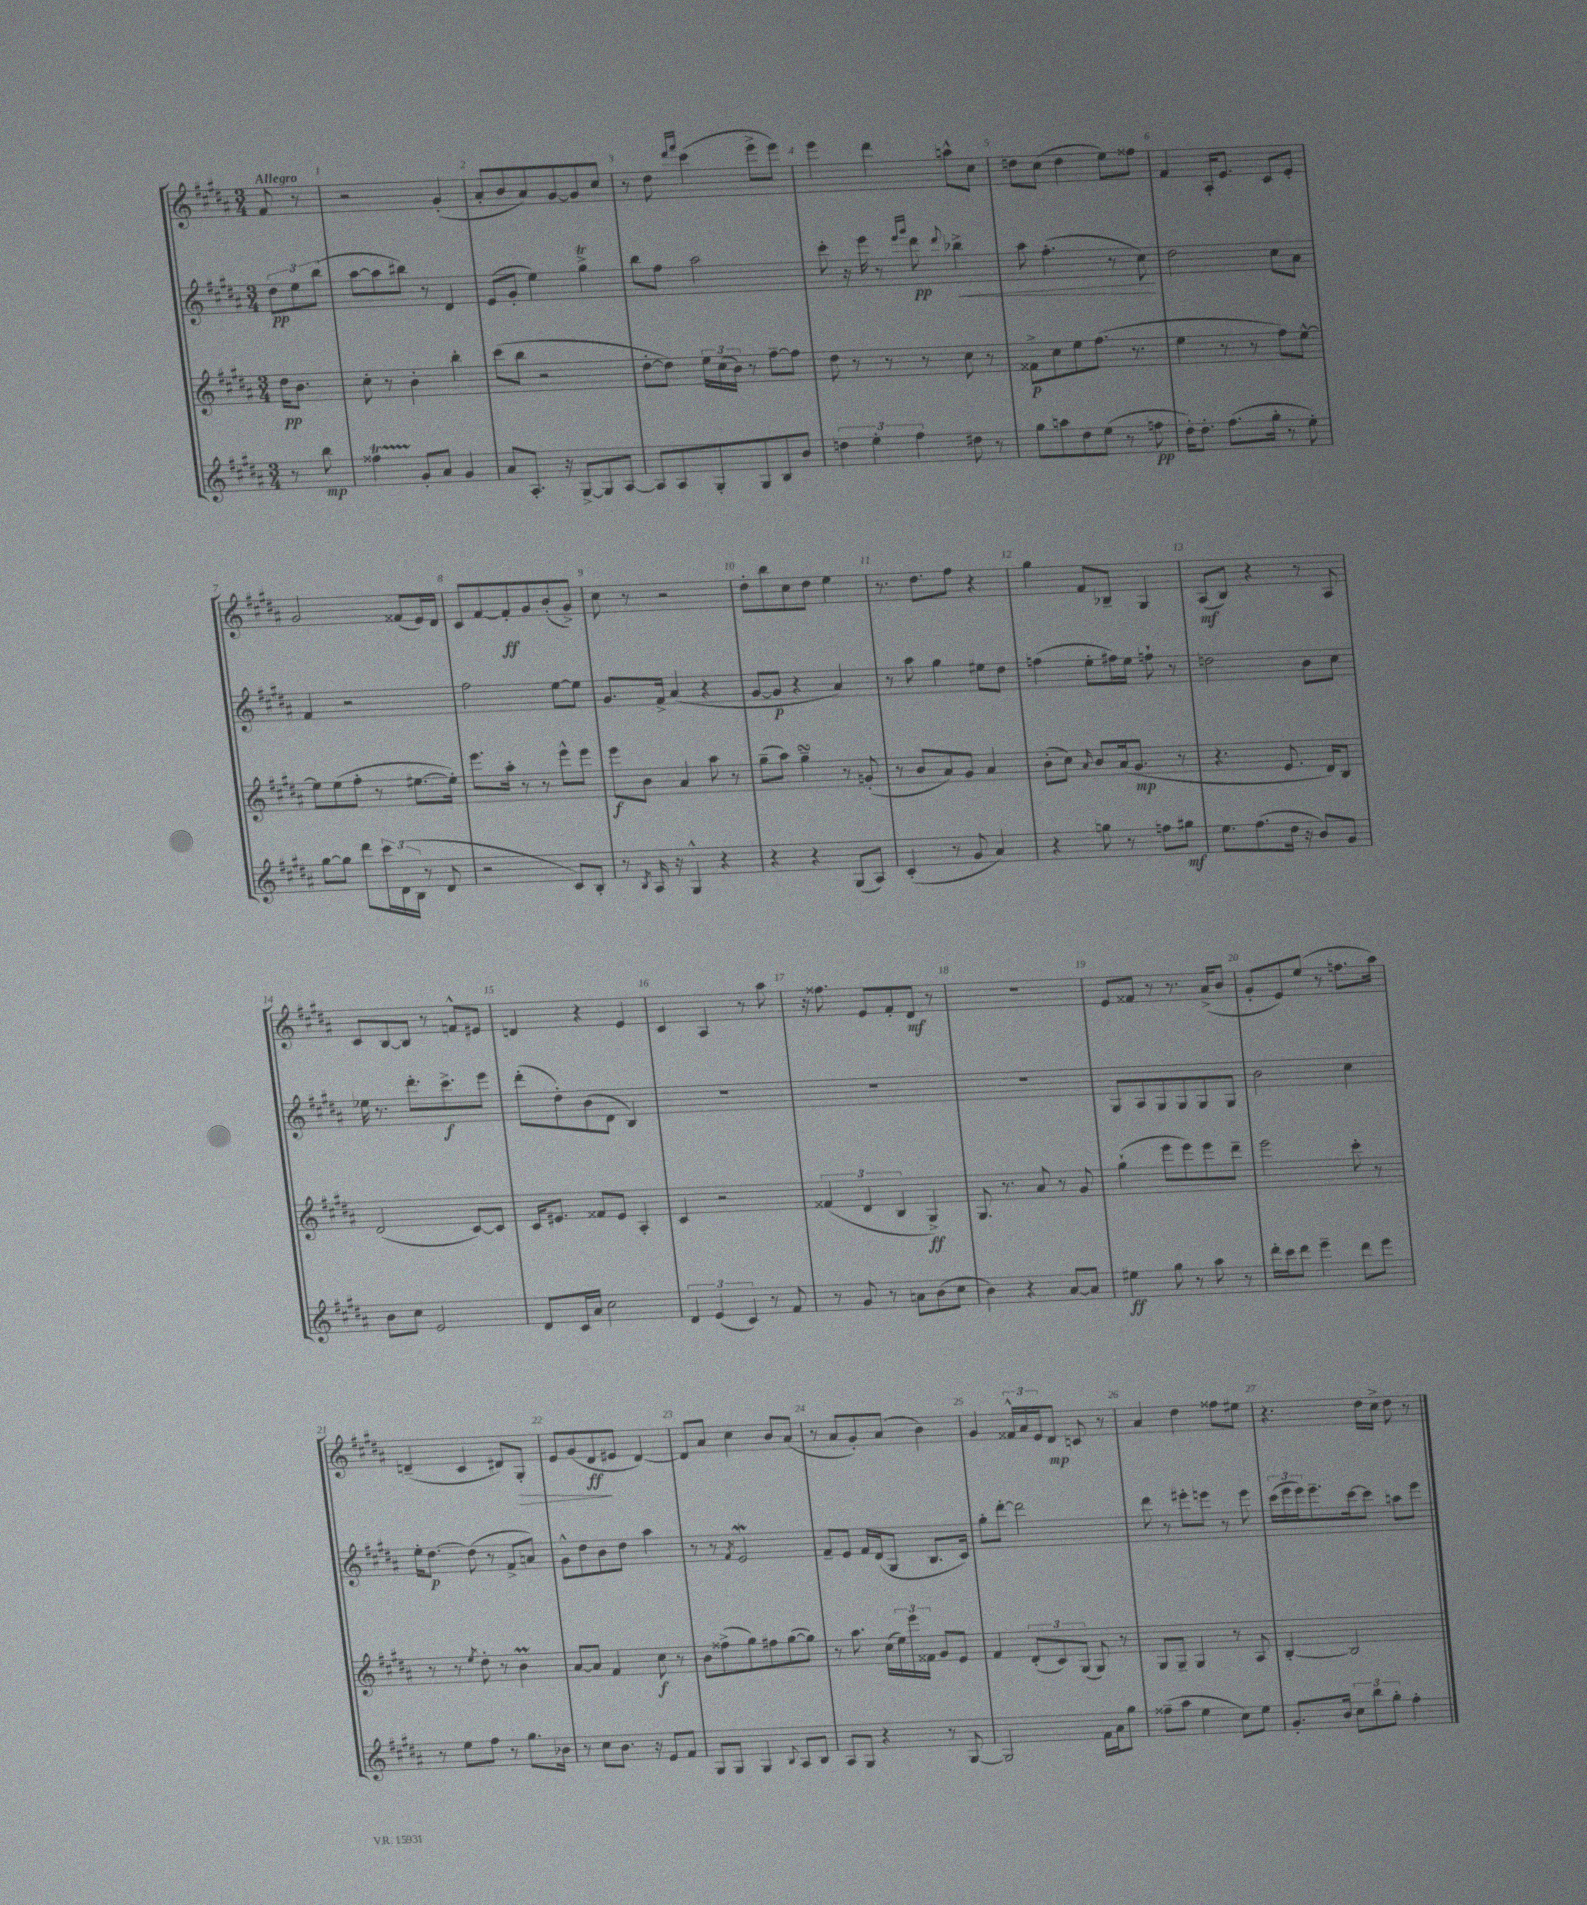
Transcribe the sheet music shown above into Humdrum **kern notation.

**kern	**kern	**kern	**kern
*staff4	*staff3	*staff2	*staff1
*clefG2	*clefG2	*clefG2	*clefG2
*k[f#c#g#d#a#]	*k[f#c#g#d#a#]	*k[f#c#g#d#a#]	*k[f#c#g#d#a#]
*M3/4	*M3/4	*M3/4	*M3/4
8r	16dd#\LK	12dd#\L	8f#/
.	8.b\J	.	.
.	.	12ee\	.
8bb\	.	.	8r
.	.	(12bb\J	.
=	=	=	=
4ff##\	8cc#'\	[8aa#\L	2r
.	8r	8aa#\]	.
8g#'/L	4b'\	8bb#\J)	.
8a#/J	.	8r	.
4g#/	4bb'\	4d#/	(4g#'/
=	=	=	=
8a#/L	(8ccc#\L	(8e/L	8a#'/L
8.A#'/J	8bb\J	8g#'/J	8b/
.	2r	4ee\)	8a#/)
16r	.	.	.
[8G#^/L	.	.	[8g#/
8G#/]	.	4gg#^\	8g#/]
[8A#/J	.	.	8cc#/J
=	=	=	=
8A#/]L	[8dd#'\L	8bb\L	8r
8A#/	8dd#\]J)	8ff#\J	8dd#\
.	.	.	16qqddd#/LL
.	.	.	16qqfff#/JJ
8G#'/	24ee\LL	2aa#\	(4ccc#\
.	(24cc#\	.	.
.	24b\JJ)	.	.
8G#/	8r	.	.
8B/	[8ff#~\L	.	8eee^\L
8b/J	8ff#\]J	.	8eee\J)
=	=	=	=
6dd\	8dd#\	8ccc#'\	4eee\
.	8r	16r	.
6ee'\	.	.	.
.	.	16eee\	.
.	8r	8r	4ddd#\
6ff#\	.	.	.
.	.	16qqeee/LL	.
.	.	16qqggg#/JJ	.
.	8r	8ddd#\	.
.	.	8qqddd#/	.
8dd#\	8cc#\	4bb-^\	8aa^^\L
8r	8r	.	8cc#\J
=	=	=	=
8gg#\L	8f##^\L	8aa#\	8dd\L
8aa\	8cc#\	(4.ff#'\	(8cc#\J
8dd#\	8ee\	.	4dd\
(8ee\J	(8.ff#\J	.	.
8r	.	8r	8ee\L)
.	8.r	.	.
8ff\	.	8cc#\)	8ff##\J
=	=	=	=
16dd#'\LK)	4ee\	2dd#\	4f#/
8.dd#'\J	.	.	.
(8.ff#\L	8r	.	16A#'/LK
.	.	.	8.e/J
.	8r	.	.
16gg#'\Jk	.	.	.
8r	8ff#\L)	8cc#\L	8c#/L
8ee'\)	[8ee^^\J	8a#\J	8e'/J
=	=	=	=
[8gg#\L	8ee\]L	4f#/	2g#/
8gg#\]J	(8ee\	.	.
8ddd#\L	8ff#'\J	2r	.
24ccc#\L	8r	.	.
(24d#\	.	.	.
24B\JJ	.	.	.
8r	[8.ee#\L	.	(8f##/L
8d#/	.	.	16e/L)
.	16ee#'\]Jk)	.	16d#/JJ
=	=	=	=
2r	8.eee\L	2ff#\	8c#/L
.	.	.	[8f#/
.	16aa#'\Jk	.	.
.	8r	.	8f#'/]
.	8r	.	8g#/
8c#/L)	8eee^^\L	[8ee\L	(8b'/
8B'/J	8eee\J	8ee\]J	8g#^/J)
=	=	=	=
8r	8eee\L	8.g#/L	8cc#\
8qB/	.	.	.
16A#/	8b\J	.	8r
16r	.	16f#^/Jk	.
4G#^^/	4a#/	(4a#/	2r
4r	8aa#\	4r	.
.	8r	.	.
=	=	=	=
4r	(8gg#~\L	[8g#/L	8dd#'\L
.	8aa#\J)	8g#/]J	8bb\
4r	4gg#~\	4r	8cc#\
.	.	.	8dd#\J
(8G#/L	8r	4a#/)	4ee\
8A#/J)	(8g'/	.	.
=	=	=	=
(4c#'/	8r	8r	8.r
.	8b/L	8aa#\	.
.	.	.	8.dd#\L
8r	8a#/)	4gg#\	.
8g#/	8g#/J	.	8ff#\J
4a#/)	4a#/	8ee#\L	4r
.	.	8dd#\J	.
=	=	=	=
4r	(8b'\L	(4ff\	4gg#\
.	8cc#\J)	.	.
.	16qqa#/	.	.
8gg\	8b/L	8ee'\L	8f#/L
8r	(16a#/k	16ff#\L)	8B-~/J
.	8.g#/J	16ee\JJ	.
8ff\L	.	8ff`\	4G#/
8gg#\J	8r	8r	.
=	=	=	=
8.ee\L	4.r	2dd\	(8A#/L
.	.	.	8B/J)
(8.ff#\	.	.	.
.	.	.	4r
16dd#\Jk	8.e/	.	.
16r	.	.	.
8b/L)	.	8b\L	8r
.	16d#/LK)	.	.
8g#/J	8B/J	8cc#\J	8A#/
=	=	=	=
8b\L	(2d#/	16ee-\	8c#/L
.	.	8.r	.
8cc#\J	.	.	[8B/
2e/	.	8.ddd#'\L	8B/]J
.	.	.	8r
.	.	8.ccc#^\	.
.	[8c#/L)	.	8f^^/L
.	8c#/]J	8eee\J	8e#/J
=	=	=	=
8d#/L	16c#/LK	(8ddd#'\L	4d/
.	8.e#/J	.	.
16c#/L	.	8dd#'\)	.
16a#/JJ	.	.	.
2cc#\	8f##/L	(8b\	4r
.	8e#/J	8d#\J	.
.	4A#'/	4B/)	4e/
=	=	=	=
6d#/	4c#/	2.r	4c#/
(6e/	.	.	.
.	2r	.	4A#/
6c#/)	.	.	.
8r	.	.	8r
8f#/	.	.	8aa#\
=	=	=	=
8r	(6f##/	2.r	16r
.	.	.	8.ff##\
8g#/	.	.	.
.	6d#/	.	.
8r	.	.	8e/L
.	6B/	.	.
8a\L	.	.	8f#'/
(8b\	4G#^/)	.	8d#/J
8cc#\J	.	.	8r
=	=	=	=
4b\)	8.G#/	2.r	2.r
.	8.r	.	.
4r	.	.	.
.	8a#/	.	.
[8a#/L	8r	.	.
8a#/]J	8g#/	.	.
=	=	=	=
4ee#\	(4gg#`\	8G#/L	8e/L
.	.	8A#/	8f##/J
8gg#\	8eee\L	8G#/	8r
8r	8eee\)	8G#/	8.r
8aa#\	8eee\	8G#/	.
.	.	.	(16a#^/LK
8r	8ddd#~\J	8G#/J	8b/J
=	=	=	=
16ddd#'\LL	2eee\	2b\	8g#'/L
16ccc#\J	.	.	.
8ddd#\J	.	.	8e/)
4eee~\	.	.	(8ee/J
.	.	.	8r
8ddd#\L	8ccc#'\	4cc#\	8.ff\L
8eee\J	8r	.	.
.	.	.	16aa#\Jk)
=	=	=	=
8r	8r	16ee'\LK	(4d~/
.	.	[8.dd#\J	.
8ee\L	8r	.	.
.	8qee/	.	.
8ff#\J	8dd#'\	(8dd#\]	4c#/
8r	8r	8r	.
8.gg#\L	4b\	8f#^/L	8d#/L)
.	.	8a/J)	8G#'/J
16b-\Jk	.	.	.
=	=	=	=
8r	[8a#/L	8g#^^\L	8e/L
8cc#\L	8a#/]J	8dd#\	(8g#/
8.b\J	4f#/	8b\	8d#/
.	.	8dd#\J	8e#/J
16r	.	.	.
8e/L	8cc#\	4aa#\	[4d#/)
8f#/J	8r	.	.
=	=	=	=
8G#/L	8b\L	8r	8d#/]L
8G#/J	(8ff##^\	8r	8a#/J
.	.	8qf#/	.
4G#/	8gg#\)	2e/	4cc#\
.	8ff#\	.	.
8qqB/	.	.	.
8A#/L	([8gg#\	.	8b/L
8B/J	8gg#\]J)	.	(8a#/J
=	=	=	=
8A#/L	8r	8f#~/L	8r
8G#/J	8.aa#\	8e/J	8a#/L
4r	.	16f#/LL	8g#'/)
.	(16cc#\LL	(16d#/J	.
.	24ee\)	8G#/J	(8a#/J
.	24eee\	.	.
.	24f##\JJ	.	.
8r	8g#/L	8.B/L	4b\)
[8G#/	8e/J	.	.
.	.	16c#/Jk)	.
=	=	=	=
2G#/]	4f#/	8gg#'\L	4g#/
.	.	[8ddd#'\J	.
.	(12d#'/L	2ddd#\]	24f##^^/LL
.	.	.	24a#/
.	12c#/)	.	24e/J
.	.	.	8d#/J
.	(12G#/J	.	.
16f#\LL	8G#/)	.	8c/
16a#\J	.	.	.
8gg#\J	8r	.	8r
=	=	=	=
(8ff##~\L	8G#/L	8ddd#\	4a#/
8aa#\J	8G#~/J	8r	.
4ee\	4G#/	8eee#'\L	4dd#\
.	.	8eee\J	.
8cc#\L)	8r	8r	8ff##\L
8ee\J	8A#/	8eee\	8ee#\J
=	=	=	=
8.g#'/L	[4B'/	(24ccc#\LL	4.r
.	.	24eee\	.
.	.	24eee\J)	.
.	.	8.eee~\	.
16b/Jk	.	.	.
12cc#\L	2B/]	.	.
.	.	[16ccc#\k	.
12bb\	.	.	.
.	.	8ccc#\]J	16dd#\LL
12gg#'\J	.	.	.
.	.	.	16cc#^\JJ
4ff#'\	.	8aa\L	8dd#\
.	.	8eee\J	8r
==	==	==	==
*-	*-	*-	*-
